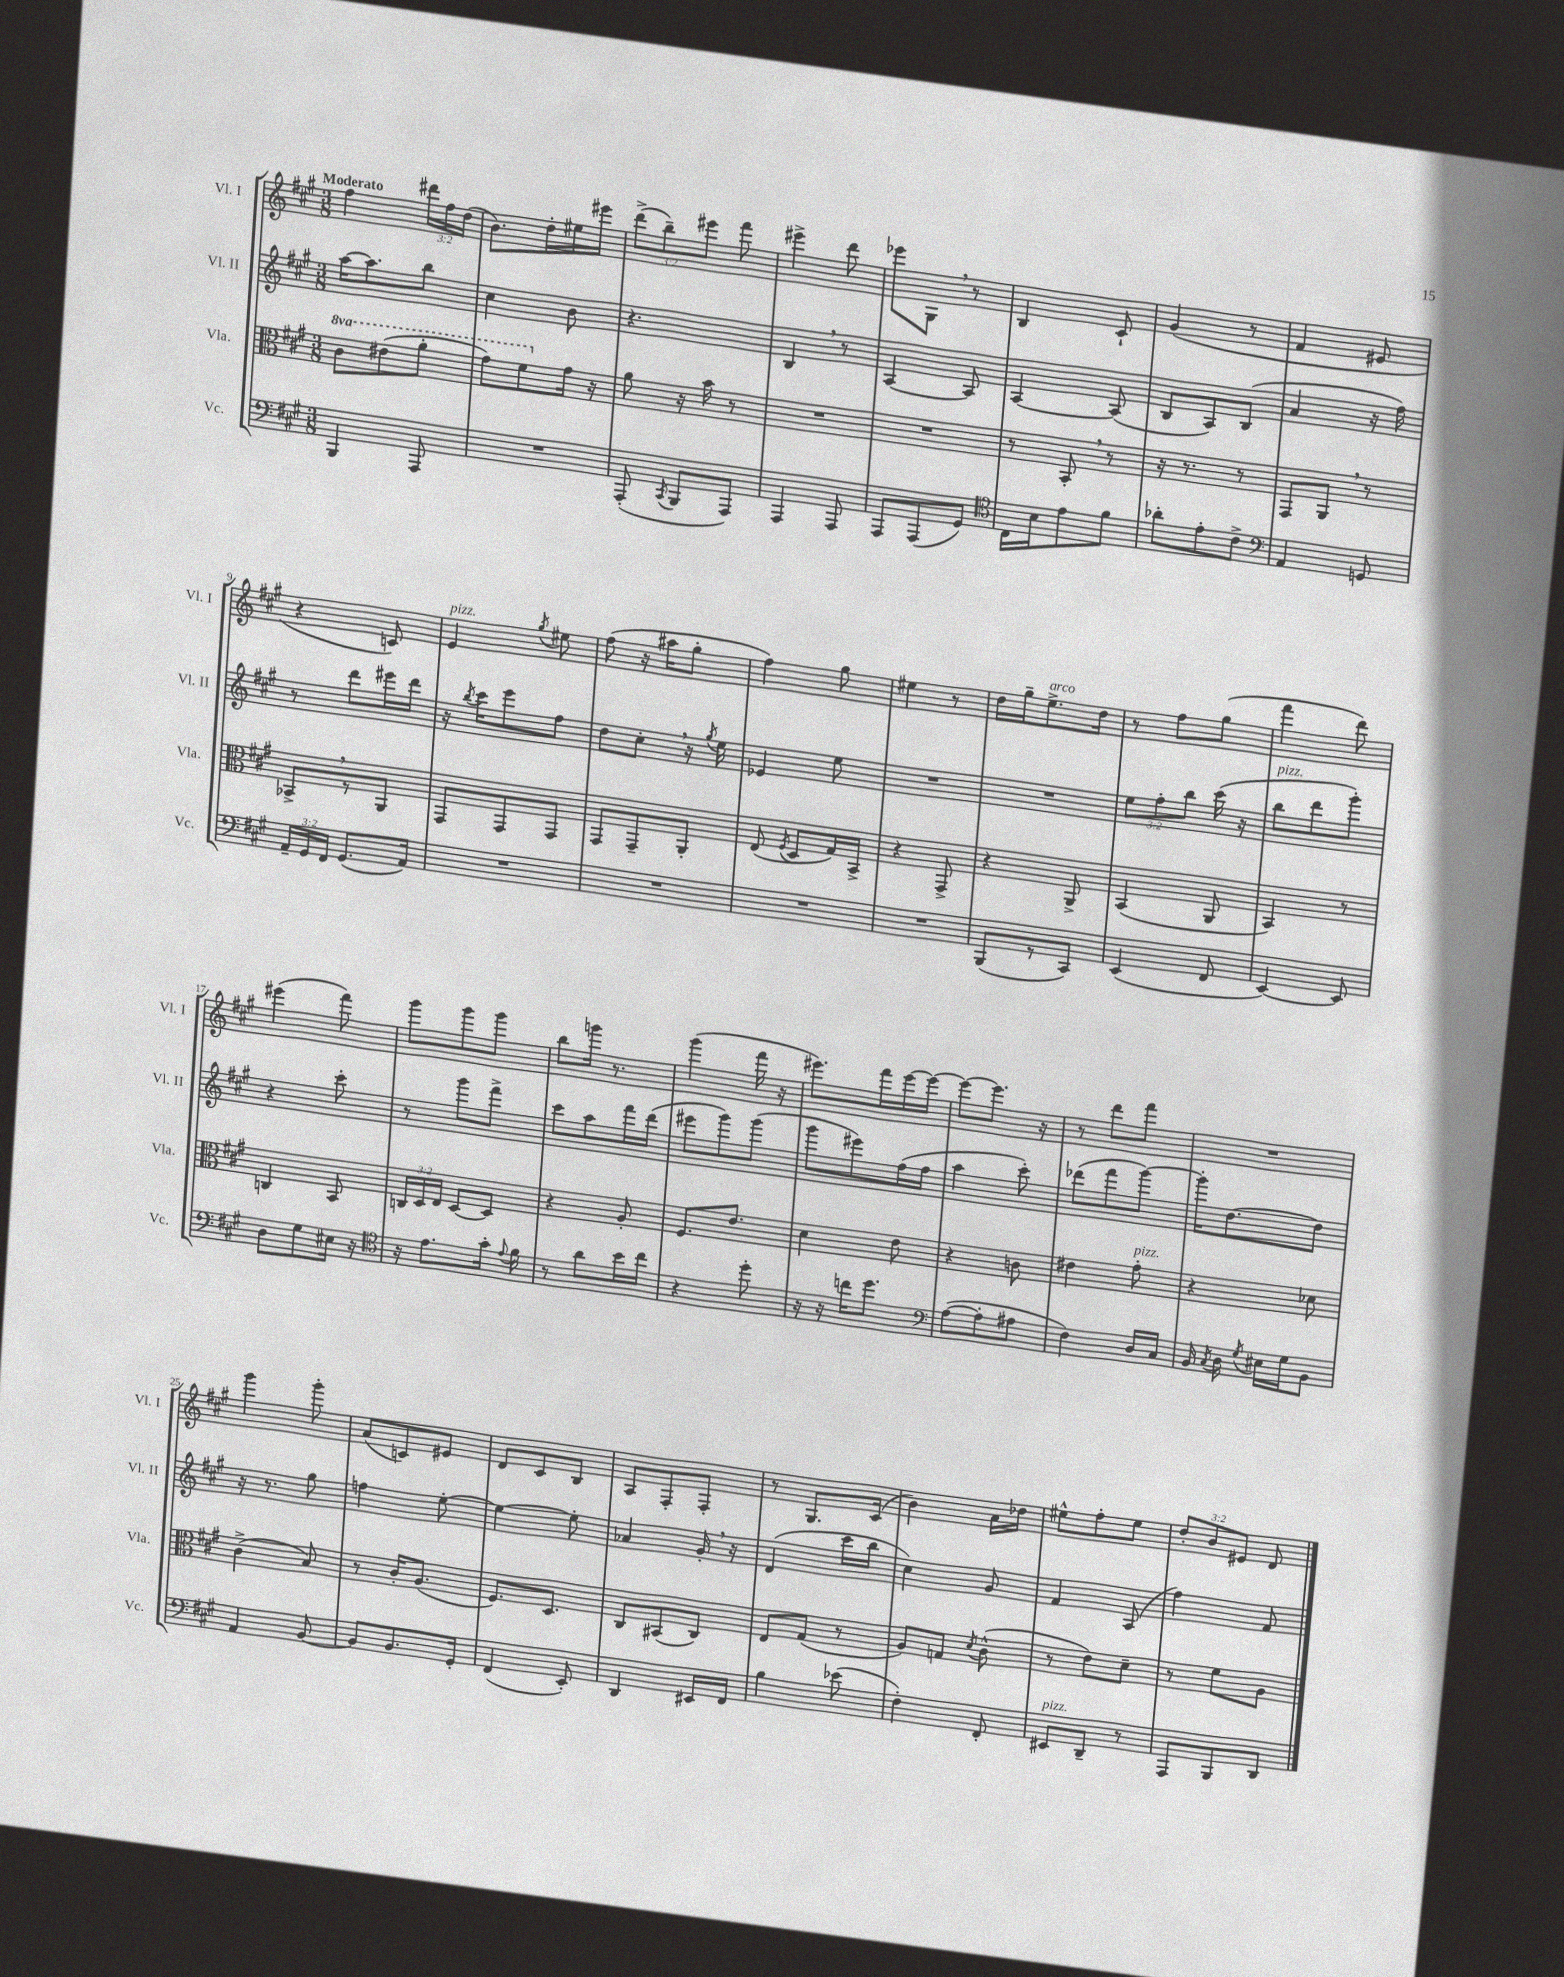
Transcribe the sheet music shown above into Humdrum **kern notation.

**kern	**kern	**kern	**kern
*part4	*part3	*part2	*part1
*staff4	*staff3	*staff2	*staff1
*I"Vc.	*I"Vla.	*I"Vl. II	*I"Vl. I
*I'Vc.	*I'Vla.	*I'Vl. II	*I'Vl. I
*clefF4	*clefC3	*clefG2	*clefG2
*k[f#c#g#]	*k[f#c#g#]	*k[f#c#g#]	*k[f#c#g#]
*M3/8	*M3/8	*M3/8	*M3/8
*	*8va	*	*
=1	=1	=1	=1
!	!	!	!LO:TX:a:B:t=Moderato
4BBB/	8cc#\L	[16aa\KL	4ff#\
.	.	8.aa\]	.
.	(8ee#X\	.	.
8AAA/	8aa'\J	8bb\J	24ddd#X\LL
.	.	.	24ff#\
.	.	.	(24dd\JJ
=2	=2	=2	=2
4.r	8gg#\L)	4cc#\	8.b\L)
.	8ff#\	.	.
.	.	.	16dd'\L
*	*X8va	*	*
.	16g#\Jk	8b\	16ee#X\
.	16r	.	16eee#X\JJ
=3	=3	=3	=3
(8AAA'/	8a\	4.r	(12ddd^\L
.	.	.	12bb~\)
8qCC#/	.	.	.
8BBB/L	16r	.	.
.	.	.	12eee#X\J
.	16b\	.	.
8AAA/J)	8r	.	8fff#\
=4	=4	=4	=4
4AAA/	4.r	4B,/	4eee#X^\
8AAA/	.	8r	8ddd\
=5	=5	=5	=5
8AAA/L	4.r	[4A/	8eee-X\L
(8AAA/	.	.	8G#,\J
8GG#/J)	.	8A/]	8r
=6	=6	=6	=6
*clefC4	*	*	*
16C#\LL	8r	[4A/	4B/
16B\J	.	.	.
8e\	8BB',/	.	.
8f#\J	8r	(8A/]	8c#`/
=7	=7	=7	=7
8a-X'\L	16r	8B/L	(4g#/
.	8.r	.	.
8e'\	.	8A/)	.
8c#^\J	8r	(8B/J	8r
=8	=8	=8	=8
*clefF4	*	*	*
4AA/	8GG#/L	4a/	4f#/
.	8AA,/J	.	.
8GGn/	8r	16r	8e#X/
.	.	16ff#\)	.
!!LO:LB:g=z
=9	=9	=9	=9
24AA~/LL	8BB-X^,/L	8r	4r
24GG#/	.	.	.
24FF#/JJ	.	.	.
(8.GG#/L	8r	8ddd\L	.
.	8AA/J	16eee#X\L	8cn/)
16AA/Jk)	.	16ddd\JJ	.
=10	=10	=10	=10
!	!	!	!LO:TX:a:i:t=pizz.
4.r	8GG#/L	16r	4e/
.	.	8qbb/	.
.	.	16ccc#\KL	.
.	8GG#/	8eee\	.
.	.	.	8qgg#/
.	8GG#/J	8ff#\J	8ee#X\
=11	=11	=11	=11
4.r	8GG#/L	8dd\L	(8ff#\
.	8GG#~/	8cc#',\J	16r
.	.	.	16aa#X\KL
.	8AA'/J	16r	8gg#'\J
.	.	8qgg#/	.
.	.	16ee\	.
=12	=12	=12	=12
4.r	(8E/	4e-X/	4ff#\)
.	8qF#/	.	.
.	8D/L	.	.
.	16G#/L)	8ee\	8gg#\
.	16BB^/JJ	.	.
=13	=13	=13	=13
4.r	4r	4.r	4ee#X\
.	8GG#^/	.	8r
=14	=14	=14	=14
(8BBB/L	4r	4.r	16dd\LL
.	.	.	16gg#~\J
!	!	!	!LO:TX:a:i:t=arco
8r	.	.	8.ee^\
8CC#/J)	8AA^/	.	.
.	.	.	16dd\Jk
=15	=15	=15	=15
(4EE/	(4BB/	12ee\L	8r
.	.	12ff#'\	.
.	.	.	8ff#\L
.	.	12bb\J	.
8FF#/	8AA/	(16ccc#\	(8gg#\J
.	.	16r	.
=16	=16	=16	=16
!	!	!LO:TX:a:i:t=pizz.	!
[4EE/)	4BB/)	8bb\L	4fff#\
.	.	8ddd\	.
8EE/]	8r	8ggg#'\J)	8ddd\)
!!LO:LB:g=z
=17	=17	=17	=17
8D\L	4Cn/	4r	(4eee#X\
8G#\	.	.	.
16E#X\Jk	8BB/	8ccc#'\	8fff#\)
16r	.	.	.
=18	=18	=18	=18
*clefC4	*	*	*
16r	24Cn/LL	8r	8ggg#\L
.	24D/	.	.
8.e\L	.	.	.
.	24E/JJ	.	.
.	[8D/L	8ggg#\L	8ggg#\
16g#'\Jk	8D/J]	8fff#^\J	8ggg#\J
8qqe/	.	.	.
16f#\	.	.	.
=19	=19	=19	=19
8r	4r	8ccc#\L	8bb\L
8a\L	.	8aa\	16gggn\Jk
.	.	.	8.r
16b\L	8A'/	16fff#\L	.
16cc#\JJ	.	(16ddd\JJ	.
=20	=20	=20	=20
4r	8.F#/L	8eee#X\L	(4ggg#\
.	.	8ggg#\)	.
.	8.e/J	.	.
8dd'\	.	(8ggg#\J	16fff#\
.	.	.	16r
=21	=21	=21	=21
16r	4d\	8ggg#\L	8.eee#X\L)
16r	.	.	.
16ccn\KL	.	8eee#X\)	.
8.dd\J	.	.	16fff#\L
.	8e\	(16ff#\L	[16eee#\
.	.	16ff#\JJ	16eee#\JJ_
=22	=22	=22	=22
*clefF4	*	*	*
([8A\L	4r	4aa\	8eee#\L_
8A'\]	.	.	8.eee#\J]
8A#X\J	8cn\	8ccc#'\)	.
.	.	.	16r
=23	=23	=23	=23
4F#\)	4e#X\	(8ddd-X\L	8r
.	.	8fff#\	8ddd\L
!	!LO:TX:a:i:t=pizz.	!	!
16D/LL	8g#'\	[8ggg#\J)	8fff#\J
16C#/JJ	.	.	.
=24	=24	=24	=24
16BB/	4r	16ggg#'\KL]	4.r
8qC#/	.	.	.
16D\	.	[8.dd\	.
8qG#/	.	.	.
16E#X\LL	.	.	.
16G#\J	.	.	.
8BB\J	8d-X\	8dd\J]	.
!!LO:LB:g=z
=25	=25	=25	=25
4AA/	(4c#^\	16r	4ggg#\
.	.	8.r	.
[8BB/	8B/)	8gg#\	8ggg#'\
=26	=26	=26	=26
8BB/L]	8r	4ffn\	(8a/L
8.BB/	16c#'/KL	.	8cn/)
.	(8.A/J	.	.
.	.	[8ee'\	8e#X/J
16GG#'/Jk	.	.	.
=27	=27	=27	=27
(4FF#/	8.F#/L)	4ee\_	8d/L
.	.	.	8c#/
.	8.D/J	.	.
8EE'/)	.	8ee'\]	8B/J
=28	=28	=28	=28
4DD/	8C#/L	4a-X/	8A/L
.	(8BB#X/	.	8F#'/
16EE#X/LL	8C#/J)	16g#',/	8F#'/J
16FF#/JJ	.	16r	.
=29	=29	=29	=29
4B\	8E/L	(4d/	8r
.	(8G#/J	.	8.G#/L
(8e-X\	8r	16ccc#\LL	.
.	.	16bb\JJ	(16c#/Jk
=30	=30	=30	=30
4F#'\)	8A/L)	4cc#\)	4b\)
.	8Gn/J	.	.
.	8qd/	.	.
8FF#'/	(8c#^^\	8g#/	16a\LL
.	.	.	16dd-X\JJ
=31	=31	=31	=31
!LO:TX:a:i:t=pizz.	!	!	!
8EE#X/L	8r	4f#/	8ee#X^^\L
8DD~/J	8e\L)	.	8ff#'\
8r	8d~\J	(8A/	8ee#\J
=32	=32	=32	=32
8AAA/L	8r	4ff#\)	12dd'/L
.	.	.	12b/
8BBB/	8f#\L	.	.
.	.	.	12e#X/J
8DD/J	8A\J	8f#/	8d/
==	==	==	==
*-	*-	*-	*-
